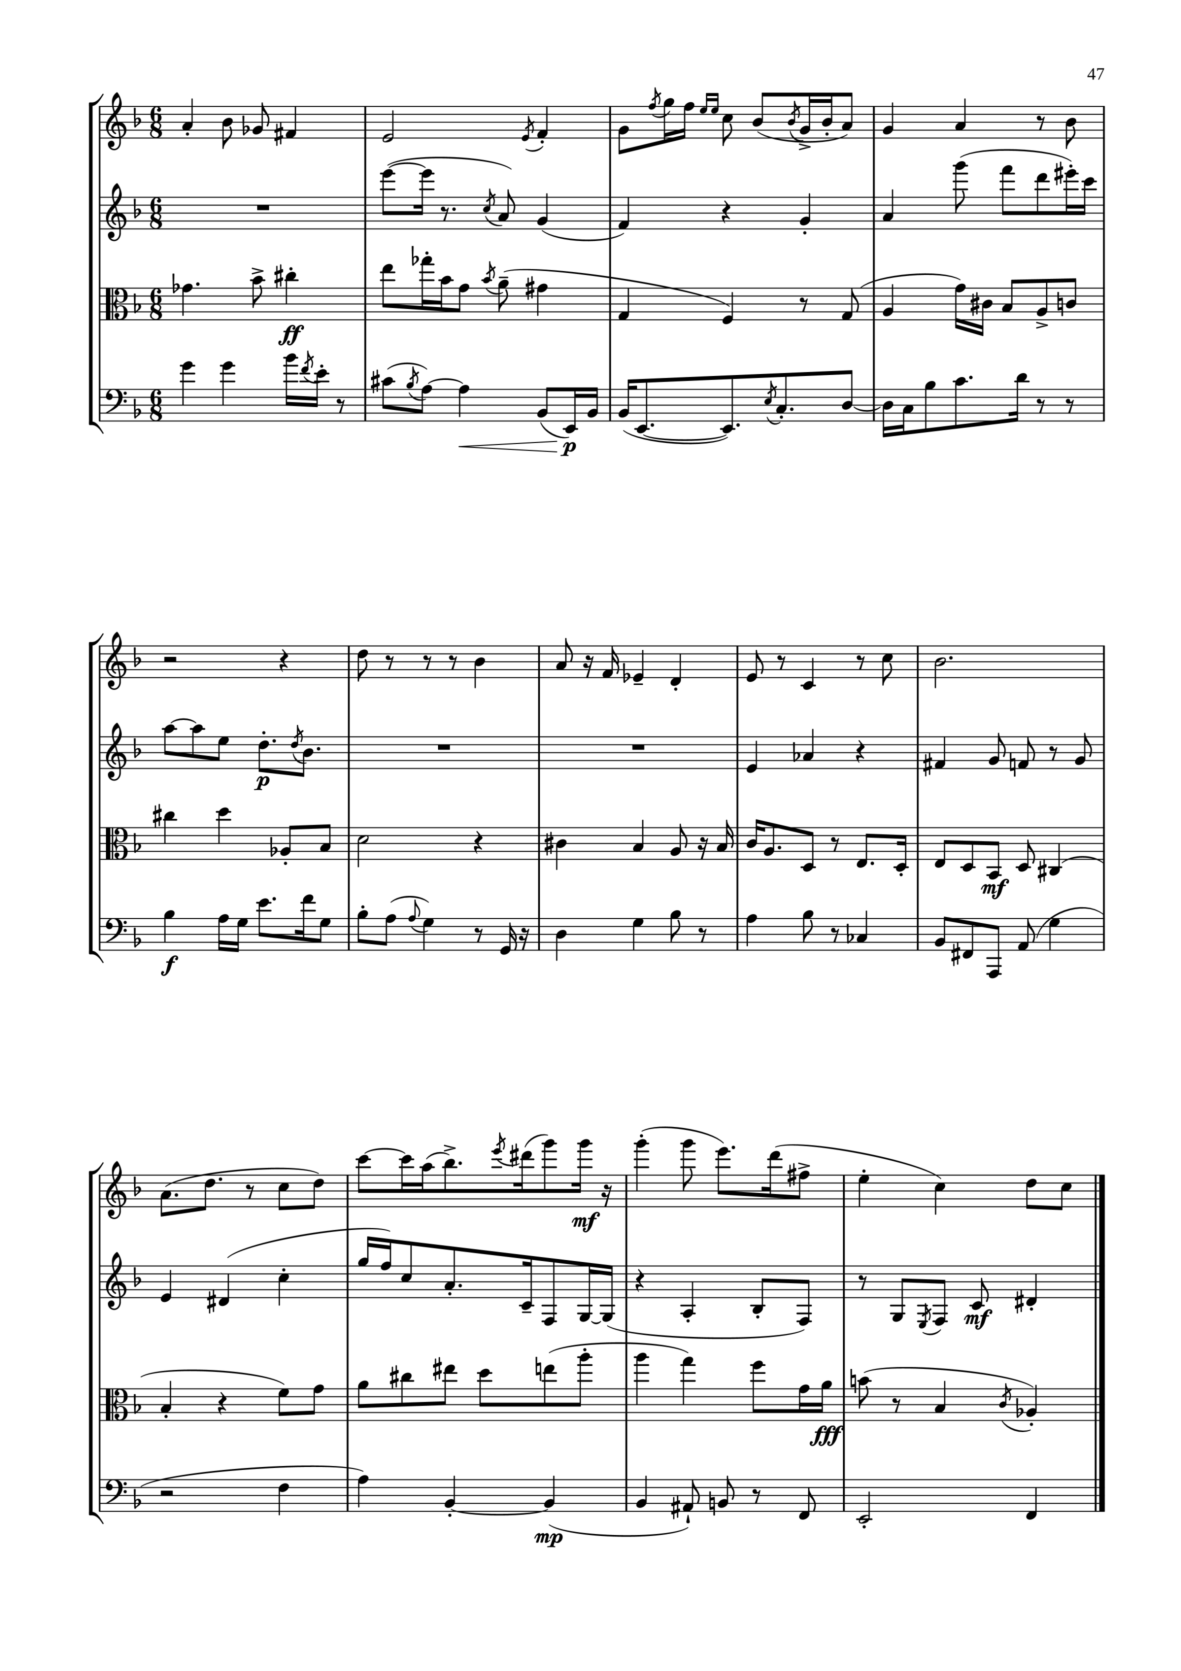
<<
\new StaffGroup <<
\new Staff = "s0" {
    \clef treble \key f \major \numericTimeSignature \time 6/8
    a'4-. bes'8 ges'8 fis'4 |
    e'2 \acciaccatura { e'8 } f'4-. |
    g'8 \acciaccatura { f''8 } g''16 f''16 \grace { e''16 e''16 } c''8 bes'8( \acciaccatura { bes'8 } g'16-> bes'16-. a'8) |
    g'4 a'4 r8 bes'8 |
    r2 r4 |
    d''8 r8 r8 r8 bes'4 |
    a'8 r16 f'16 ees'4-- d'4-. |
    e'8 r8 c'4 r8 c''8 |
    bes'2. |
    a'8.( d''8. r8 c''8 d''8) |
    c'''8~ c'''16 a''16( bes''8.->) \acciaccatura { e'''8 } dis'''16( g'''8) g'''16\mf r16 |
    g'''4-.( g'''8 e'''8.) d'''16( fis''8-> |
    e''4-. c''4) d''8 c''8 \bar "|." |
}
\new Staff = "s1" {
    \clef treble \key f \major \numericTimeSignature \time 6/8
    R2. |
    e'''8~( e'''16 r8. \acciaccatura { c''8 } a'8) g'4( |
    f'4) r4 g'4-. |
    a'4 g'''8( f'''8 d'''8 eis'''16-.) c'''16 |
    a''8~ a''8 e''8 d''8.-.\p \acciaccatura { d''8 } bes'8. |
    R2. |
    R2. |
    e'4 aes'4 r4 |
    fis'4 g'8 f'8 r8 g'8 |
    e'4 dis'4( c''4-. |
    g''16 f''16) c''8 a'8.-. c'16-- f8 g16~ g16( |
    r4 a4-. bes8-. f8) |
    r8 g8 \acciaccatura { e8 } f8 c'8\mf dis'4-. \bar "|." |
}
\new Staff = "s2" {
    \clef alto \key f \major \numericTimeSignature \time 6/8
    ges'4. bes'8-> cis''4-.\ff |
    e''8 ges''16-. bes'16 g'8 \acciaccatura { bes'8 } a'8--( gis'4 |
    g4 f4) r8 g8( |
    a4 g'16) cis'16 bes8 a8-> c'8 |
    cis''4 d''4 aes8-. bes8 |
    d'2 r4 |
    cis'4 bes4 a8 r16 bes16 |
    c'16 a8. d8 r8 e8. d16-. |
    e8 d8 bes,8\mf d8 cis4( |
    bes4-. r4 f'8) g'8 |
    a'8 cis''8 eis''8 d''8 e''8( a''8-. |
    a''4 g''4) f''8 g'16 a'16\fff |
    b'8( r8 bes4 \acciaccatura { c'8 } aes4-.) \bar "|." |
}
\new Staff = "s3" {
    \clef bass \key f \major \numericTimeSignature \time 6/8
    g'4 g'4 bes'16 \acciaccatura { f'8 } e'16-. r8 |
    cis'8( \acciaccatura { bes8 } a8~) a4\< bes,8( e,16\p\!) bes,16 |
    bes,16( e,8.~ e,8.) \acciaccatura { e8 } c8.-. d8~ |
    d16 c16 bes8 c'8. d'16 r8 r8 |
    bes4\f a16 g16 e'8. f'16 g8 |
    bes8-. a8( \appoggiatura { a8 } g4) r8 g,16 r16 |
    d4 g4 bes8 r8 |
    a4 bes8 r8 ces4 |
    bes,8 fis,8 a,,8 a,8( g4 |
    r2 f4 |
    a4) bes,4~-. bes,4\mp( |
    bes,4 ais,8-!) b,8 r8 f,8 |
    e,2-. f,4 \bar "|." |
}
>>
>>
\layout { \context { \Score \remove "Bar_number_engraver" } }
